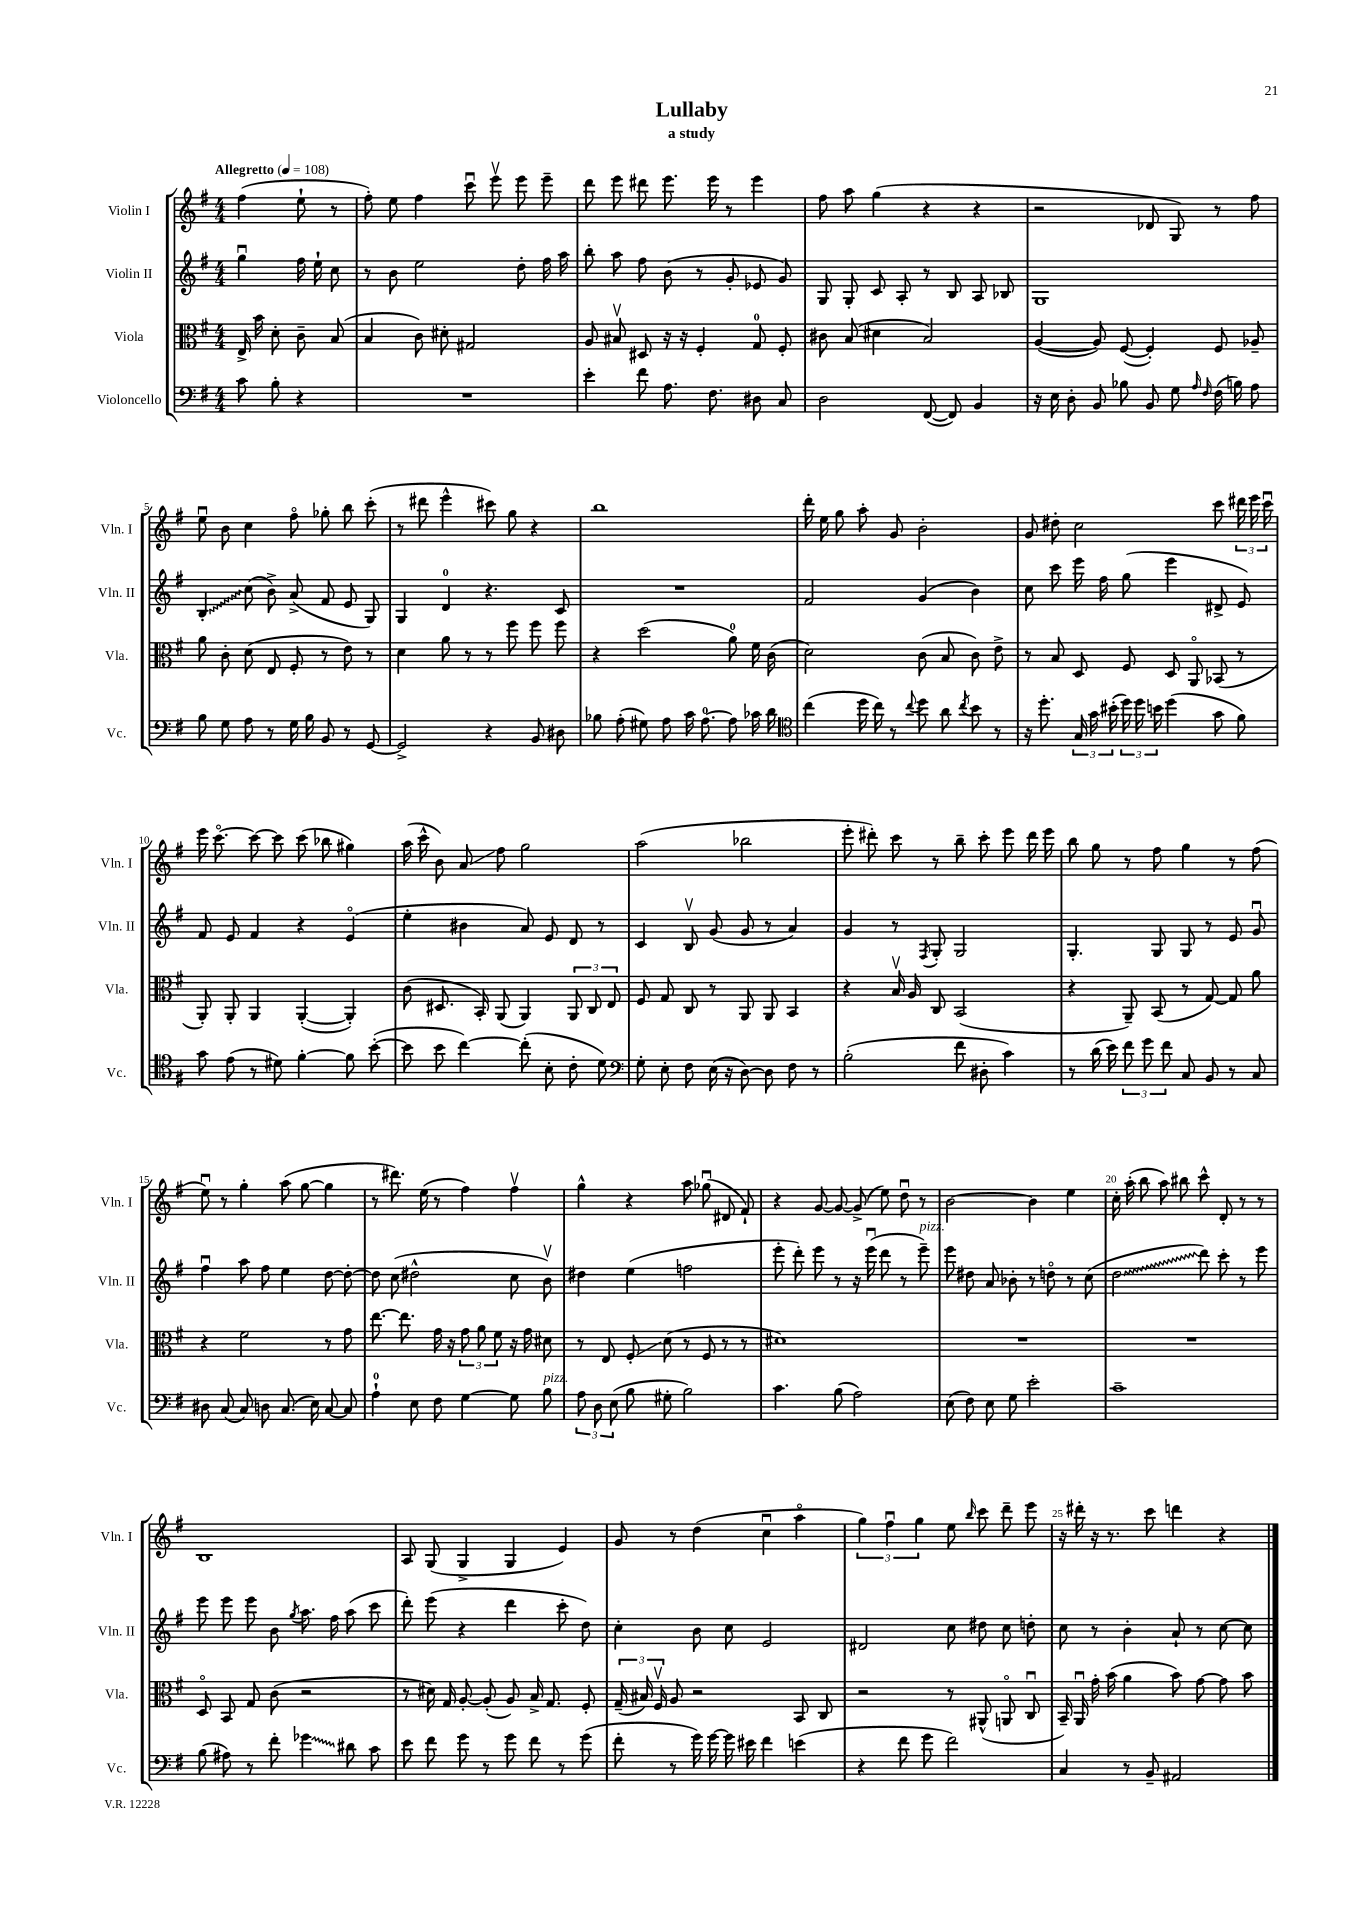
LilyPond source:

\header { title = "Lullaby" subtitle = "a study" }
<<
\new StaffGroup <<
\new Staff = "s0" \with { instrumentName = "Violin I" shortInstrumentName = "Vln. I" } {
    \clef treble \key g \major \numericTimeSignature \time 4/4 \partial 2 \tempo "Allegretto" 4 = 108
    \autoBeamOff fis''4( e''8-! r8 |
    fis''8-.) e''8 fis''4 c'''8\downbow e'''8\upbow e'''8 e'''8-- |
    d'''8 e'''8 dis'''8 e'''8. e'''16 r8 e'''4 |
    fis''8 a''8 g''4( r4 r4 |
    r2 des'8 g8) r8 fis''8 |
    e''8\downbow b'8 c''4 fis''8\flageolet ges''8-. b''8 c'''8-.( |
    r8 dis'''8 e'''4-^ cis'''8) g''8 r4 |
    b''1 |
    d'''16-. e''16 g''8 a''8-. g'8 b'2-. |
    g'8 dis''8-. c''2 c'''8 \tuplet 3/2 { dis'''16 e'''16 c'''16\downbow } |
    e'''16 c'''8.~\flageolet c'''8~ c'''8 c'''8( bes''8 gis''4) |
    a''16( c'''16-^ b'8) a'8\glissando fis''8 g''2 |
    a''2( bes''2 |
    e'''8-. dis'''8-.) c'''8 r8 b''8-- c'''8-. e'''8 dis'''16 e'''16 |
    b''8 g''8 r8 fis''8 g''4 r8 fis''8( |
    e''8\downbow) r8 g''4-. a''8( g''8~ g''4 |
    r8 dis'''8.) e''16( r8 fis''4) fis''4\upbow |
    g''4-^ r4 a''8 ges''8\downbow( dis'8 fis'8-!) |
    r4 g'8~ g'8~ g'8->( e''8) d''8\downbow r8 |
    b'2~ b'4 e''4 |
    c''16-. a''16-.( b''8 a''8) bis''8 c'''8-^ d'8-. r8 r8 |
    b1 |
    a8 g8( g4-> g4 e'4) |
    g'8 r8 d''4( c''4\downbow a''4\flageolet |
    \tuplet 3/2 { g''4) fis''4\downbow g''4 } e''8 \grace { b''16 } c'''8 d'''8-- e'''8 |
    r16 dis'''16-. r16 r8. c'''8 d'''4 r4 \bar "|." |
}
\new Staff = "s1" \with { instrumentName = "Violin II" shortInstrumentName = "Vln. II" } {
    \clef treble \key g \major \numericTimeSignature \time 4/4 \partial 2
    \autoBeamOff g''4\downbow fis''16 e''16-! c''8 |
    r8 b'8 e''2 d''8-. fis''16 a''16 |
    b''8-. a''8 fis''8 b'8( r8 g'8-. ees'8 g'8) |
    g8 g8-. c'8 a8-. r8 b8 a8 bes8 |
    g1 |
    \once \override Glissando.style = #'zigzag b4-.\glissando c''8( b'8->) a'8->( fis'8 e'8 g8) |
    g4 d'4-0 r4. c'8 |
    R1 |
    fis'2 g'4( b'4) |
    c''8 c'''8 e'''16 fis''16 g''8( e'''4 dis'8-> e'8) |
    fis'8 e'8 fis'4 r4 e'4\flageolet( |
    e''4-. bis'4 a'8) e'8 d'8 r8 |
    c'4 b8\upbow g'8( g'8 r8 a'4) |
    g'4 r8 \acciaccatura { fis8 } g8-. g2 |
    g4.-. g8 g8 r8 e'8 g'8\downbow |
    fis''4\downbow a''8 fis''8 e''4 d''8~ d''8~-. |
    d''8 c''8( dis''2-^ c''8 b'8\upbow) |
    dis''4 e''4( f''2 |
    e'''8-. d'''8-.) e'''8 r8 r16 e'''16\downbow( d'''8 r8 e'''8--^\markup { \italic "pizz." }) |
    e'''8 dis''8 a'8 bes'8-. r8 d''8\flageolet r8 c''8( |
    \once \override Glissando.style = #'zigzag d''2\glissando d'''8) c'''8-. r8 e'''8 |
    e'''8 e'''8 e'''8 b'8 \acciaccatura { g''8 } a''8. fis''16 a''8( c'''8 |
    d'''8-.) e'''8( r4 d'''4 c'''8-. d''8) |
    c''4-. b'8 c''8 e'2 |
    dis'2 c''8 dis''8 c''8 d''8-. |
    c''8 r8 b'4-. a'8-! r8 c''8~ c''8 \bar "|." |
}
\new Staff = "s2" \with { instrumentName = "Viola" shortInstrumentName = "Vla." } {
    \clef alto \key g \major \numericTimeSignature \time 4/4 \partial 2
    \autoBeamOff e16-> b'16 d'8-. c'8-- b8( |
    b4 c'8) dis'8-. gis2 |
    a8 bis8\upbow dis8 r16 r16 fis4-. g8-0 fis8-. |
    cis'8 b8( dis'4 b2) |
    a4~( a8) fis8~( fis4-.) fis8 aes8-- |
    a'8 c'8-. d'8( e8 fis8-. r8 e'8) r8 |
    d'4 a'8 r8 r8 fis''8 fis''8 fis''8 |
    r4 d''2( a'8-0) fis'16 c'16( |
    d'2) c'8( b8 c'8) e'8-> |
    r8 b8 d8 fis8 d8 a,8\flageolet bes,8( r8 |
    a,8-.) a,8-. a,4 a,4~-.( a,4-.) |
    c'8( dis8. b,16-.) a,8( a,4) \tuplet 3/2 { a,8 c8 e8 } |
    fis8 g8 c8 r8 a,8 a,8 b,4 |
    r4 b16\upbow a16 c8 b,2( |
    r4 a,8--) b,8( r8 g8~) g8 a'8 |
    r4 fis'2 r8 g'8 |
    e''8.~ e''8. g'16 r16 \tuplet 3/2 { g'8 a'8 fis'8 } r16 g'16 dis'8 |
    r8 e8 fis8-.\glissando d'8( r8 fis8 r8 r8 |
    dis'1) |
    R1 |
    R1 |
    d8\flageolet b,8 g8 c'8( r2 |
    r8 dis'16) g16 a8~-. a8-.( a8) b16-> g8. fis8-. |
    \tuplet 3/2 { g16--( bis16) fis16\upbow } a8 r2 b,8 c8 |
    r2 r8 ais,8-^( a,8\flageolet c8\downbow |
    b,16--) a,16\downbow g'16-. b'16( a'4 b'8) g'8~ g'8 b'8 \bar "|." |
}
\new Staff = "s3" \with { instrumentName = "Violoncello" shortInstrumentName = "Vc." } {
    \clef bass \key g \major \numericTimeSignature \time 4/4 \partial 2
    \autoBeamOff c'8 b8-. r4 |
    R1 |
    e'4-. fis'8 a8. fis8. dis8 c8 |
    d2 fis,8~( fis,8) b,4 |
    r16 e16 d8-. b,8 bes8 b,8 g8 \grace { a16 fis16 } fis16( b16) a8 |
    b8 g8 a8 r8 g16 b16 b,8 r8 g,8~ |
    g,2-> r4 b,8 dis8 |
    bes8 a8-.( gis8) a8 c'16 a8.-0~ a8 ces'16 d'16 |
    \clef tenor c''4( d''16 c''16) r8 \appoggiatura { c''8 } d''8 a'8 \acciaccatura { c''8 } b'8 r8 |
    r16 d''8.-. \tuplet 3/2 { g16 g'16 bis'16-.( } \tuplet 3/2 { d''16) d''16 b'16 } d''4( g'8 fis'8) |
    g'8 e'8( r8 dis'8) fis'4~-. fis'8 b'8~-.( |
    b'8 b'8 c''4~) c''8-.( b8-. c'8-. d'8) |
    \clef bass g8-. e8-. fis8 e16( r16 d8~) d8 fis8 r8 |
    b2-.( fis'8 dis8-. c'4) |
    r8 d'16( e'16) \tuplet 3/2 { fis'8 g'8 fis'8 } c8 b,8 r8 c8 |
    dis8 c8( c8) d8 c8.( e16) c8~ c8 |
    a4-0-! e8 fis8 g4~ g8 b8^\markup { \italic "pizz." } |
    \tuplet 3/2 { a8 d8 e8( } b8 gis8-. b2) |
    c'4. b8( a2) |
    e8( fis8) e8 g8 e'2-. |
    c'1-- |
    b8( ais8) r8 fis'8-. \once \override Glissando.style = #'zigzag ges'4\glissando dis'8 c'8 |
    e'8 fis'8 g'8 r8 g'8 fis'8 r8 g'8( |
    fis'8-. r8 g'16) g'16~ g'16 eis'16 fis'4 e'4( |
    r4 fis'8 g'8 fis'2) |
    c4 r8 b,8-- ais,2 \bar "|." |
}
>>
>>
\layout { \context { \Score \override BarNumber.break-visibility = ##(#f #t #t) barNumberVisibility = #(every-nth-bar-number-visible 5) } }
